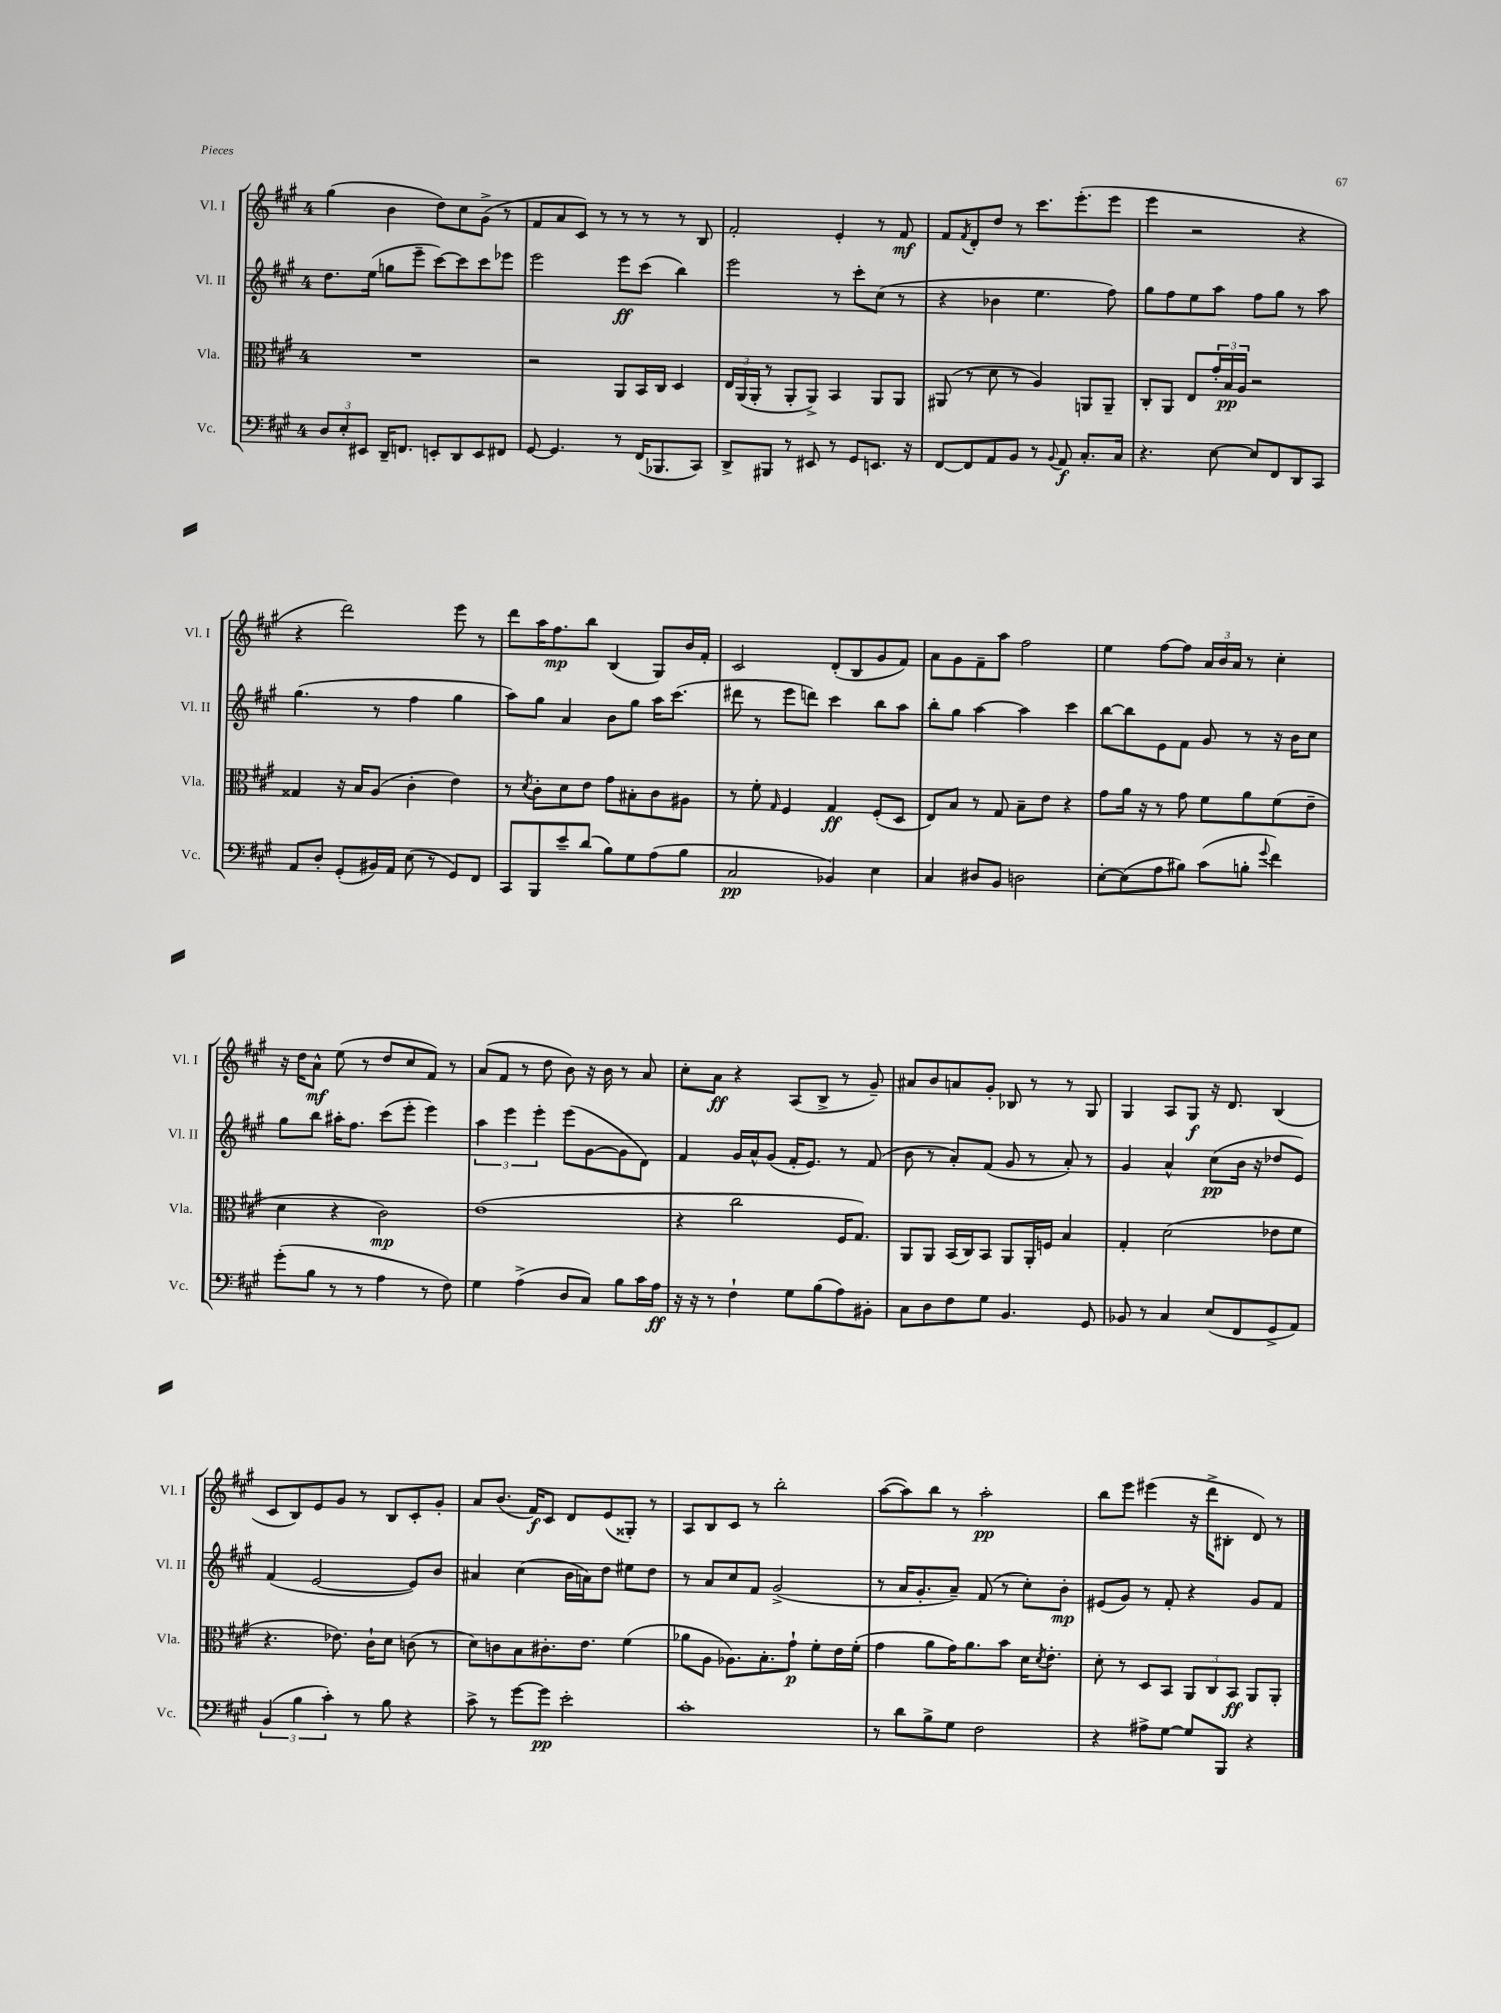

**kern	**dynam	**kern	**dynam	**kern	**dynam	**kern	**dynam
*part4	*part4	*part3	*part3	*part2	*part2	*part1	*part1
*staff4	*staff4	*staff3	*staff3	*staff2	*staff2	*staff1	*staff1
*I"Vc.	*	*I"Vla.	*	*I"Vl. II	*	*I"Vl. I	*
*I'Vc.	*	*I'Vla.	*	*I'Vl. II	*	*I'Vl. I	*
*clefF4	*	*clefC3	*	*clefG2	*	*clefG2	*
*k[f#c#g#]	*	*k[f#c#g#]	*	*k[f#c#g#]	*	*k[f#c#g#]	*
*M4/4	*	*M4/4	*	*M4/4	*	*M4/4	*
=16	=16	=16	=16	=16	=16	=16	=16
12D/L	.	1r	.	8.dd\L	.	(4gg#\	.
12E'/	.	.	.	.	.	.	.
12EE#X/J	.	.	.	.	.	.	.
.	.	.	.	(16ee\Jk	.	.	.
16DD~/KL	.	.	.	8ggn\L	.	4b\	.
8.FFn/J	.	.	.	.	.	.	.
.	.	.	.	8eee~\J	.	.	.
8EEn'/L	.	.	.	[8ccc#\L)	.	8dd\L)	.
8DD/	.	.	.	8ccc#\]	.	8cc#\	.
8EE/	.	.	.	8ccc#\	.	(8g#^\J	.
8FF#X/J	.	.	.	8eee-X\J	.	8r	.
=17	=17	=17	=17	=17	=17	=17	=17
[8GG#/	.	2r	.	2eee\	.	8f#/L	.
4.GG#/]	.	.	.	.	.	8a/	.
.	.	.	.	.	.	8c#/J)	.
.	.	.	.	.	.	8r	.
8r	.	8AA/L	.	8eee\L	ff	8r	.
(16FF#/KL	.	16BB/L	.	(8ccc#\J	.	8r	.
8.BBB-X/	.	16C#/JJ	.	.	.	.	.
.	.	4D/	.	4bb\)	.	8r	.
8CC#/J)	.	.	.	.	.	8B/	.
=18	=18	=18	=18	=18	=18	=18	=18
8DD^/L	.	24E/LL	.	2eee\	.	2f#'/	.
.	.	(24AA/	.	.	.	.	.
.	.	24AA'/JJ	.	.	.	.	.
8BBB#X/J	.	8r	.	.	.	.	.
8r	.	8AA'/L	.	.	.	.	.
8EE#X/	.	8AA^/J)	.	.	.	.	.
8r	.	4BB/	.	8r	.	4e'/	.
8GG#/L	.	.	.	8ccc#'\L	.	.	.
8.EEn/J	.	8AA/L	.	(8cc#\J	.	8r	.
.	.	8AA/J	.	8r	.	8f#/	mf
16r	.	.	.	.	.	.	.
=19	=19	=19	=19	=19	=19	=19	=19
[8FF#/L	.	(8AA#X/	.	4r	.	8f#/L	.
.	.	.	.	.	.	8qf#/	.
8FF#/]	.	8r	.	.	.	8d'/	.
8AA/	.	8d\	.	4b-X\	.	8dd/J	.
8BB/J	.	8r	.	.	.	8r	.
8r	.	4A/)	.	4.ee\	.	8.ccc#\L	.
8qqBB/	.	.	.	.	.	.	.
8AA/	f	.	.	.	.	.	.
.	.	.	.	.	.	(8.eee'\	.
8.C#'/L	.	8AAn/L	.	.	.	.	.
.	.	8AA~/J	.	8ff#\)	.	8eee\J	.
16C#/Jk	.	.	.	.	.	.	.
=20	=20	=20	=20	=20	=20	=20	=20
4.r	.	8C#'/L	.	8gg#\L	.	4eee\	.
.	.	8AA/J	.	8ff#\	.	.	.
.	.	8E/L	.	8ee\	.	2r	.
[8E\	.	24g#'/L	.	8aa\J	.	.	.
.	.	24B/	pp	.	.	.	.
.	.	24A/JJ	.	.	.	.	.
8E/L]	.	2r	.	8ff#\L	.	.	.
8FF#/	.	.	.	8gg#\J	.	.	.
8DD/	.	.	.	8r	.	4r	.
8CC#/J	.	.	.	8aa\	.	.	.
!!LO:LB:g=z
=21	=21	=21	=21	=21	=21	=21	=21
8AA/L	.	4G##X/	.	(4.gg#\	.	4r	.
8D'/J	.	.	.	.	.	.	.
(8GG#'/L	.	16r	.	.	.	2ddd\)	.
.	.	16B/KL	.	.	.	.	.
16BB#X/L)	.	(8A/J	.	8r	.	.	.
16AA/JJ	.	.	.	.	.	.	.
(8E\	.	4c#'\	.	4ff#\	.	.	.
8r	.	.	.	.	.	.	.
8GG#/L)	.	4e\)	.	4gg#\	.	8eee\	.
8FF#/J	.	.	.	.	.	8r	.
=22	=22	=22	=22	=22	=22	=22	=22
8CC#/L	.	8r	.	8aa\L)	.	8ddd\L	.
.	.	8qd/	.	.	.	.	.
8BBB/	.	8c#'\L	.	8gg#\J	.	16aa\K	.
.	.	.	.	.	.	8.ff#\	mp
8e~/	.	8d\	.	4a/	.	.	.
(8d/J	.	8e\J	.	.	.	8bb\J	.
8B\L)	.	8g#\L	.	8b\L	.	(4B/	.
8G#\	.	8B#X'\	.	8gg#\J	.	.	.
(8A\	.	8c#\	.	16aa\KL	.	8G#/L)	.
.	.	.	.	(8.ccc#\J	.	.	.
8B\J	.	8A#X\J	.	.	.	16b/L	.
.	.	.	.	.	.	16f#'/JJ	.
=23	=23	=23	=23	=23	=23	=23	=23
2C#/	pp	8r	.	8ddd#X\	.	2c#/	.
.	.	8f#'\	.	8r	.	.	.
.	.	16qqG#/	.	.	.	.	.
.	.	4F#/	.	8eee\L	.	.	.
.	.	.	.	8dddn\J)	.	.	.
4BB-X/)	.	4G#/	ff	4ccc#\	.	(8d'/L	.
.	.	.	.	.	.	8B/	.
4E\	.	(8F#'/L	.	8bb\L	.	8g#/	.
.	.	8D/J	.	8aa\J	.	8f#/J)	.
=24	=24	=24	=24	=24	=24	=24	=24
4C#/	.	8E/L)	.	8bb'\L	.	8a\L	.
.	.	8B/J	.	8gg#\J	.	8g#\	.
8D#X/L	.	8r	.	[4aa\	.	8f#~\	.
8BB/J	.	8G#/	.	.	.	8aa\J	.
2Dn\	.	8B~\L	.	4aa\]	.	2ff#\	.
.	.	8e\J	.	.	.	.	.
.	.	4r	.	4ccc#\	.	.	.
=25	=25	=25	=25	=25	=25	=25	=25
[8E'\L	.	8g#\L	.	[8bb\L	.	4ee\	.
(8E\]	.	16a\Jk	.	8bb\]	.	.	.
.	.	16r	.	.	.	.	.
8A\	.	8r	.	8e\	.	[8ff#\L	.
8B#X\J)	.	8g#\	.	8f#\J	.	8ff#\J]	.
(8c#\L	.	8f#\L	.	8g#/	.	24a/LL	.
.	.	.	.	.	.	24b/	.
.	.	.	.	.	.	24a/JJ	.
8Bn'\J	.	8a\	.	8r	.	8r	.
8qqg#/	.	.	.	.	.	.	.
4f#\)	.	(8f#\	.	16r	.	4cc#'\	.
.	.	.	.	16b\KL	.	.	.
.	.	8e~\J	.	8cc#\J	.	.	.
!!LO:LB:g=z
=26	=26	=26	=26	=26	=26	=26	=26
(8g#'\L	.	4d\	.	8gg#\L	.	16r	.
.	.	.	.	.	.	16dd\KL	.
8B\J	.	.	.	8bb\J	.	8a^^\J	mf
8r	.	4r	.	16aa#X'\KL	.	(8ee\	.
.	.	.	.	8.ff#\J	.	.	.
8r	.	.	.	.	.	8r	.
4A\	.	2c#\)	mp	(8ccc#\L	.	8dd/L	.
.	.	.	.	8eee'\J	.	8cc#/	.
8r	.	.	.	4eee\)	.	8f#/J)	.
8F#\)	.	.	.	.	.	8r	.
=27	=27	=27	=27	=27	=27	=27	=27
4G#\	.	(1e	.	6aa\	.	(8a/L	.
.	.	.	.	.	.	8f#/J	.
.	.	.	.	6eee\	.	.	.
(4A^\	.	.	.	.	.	8r	.
.	.	.	.	6eee'\	.	.	.
.	.	.	.	.	.	8dd\	.
8D/L	.	.	.	(8eee\L	.	8b\)	.
8C#/J)	.	.	.	[8g#\	.	16r	.
.	.	.	.	.	.	16b\	.
8B\L	.	.	.	8g#\]	.	8r	.
16c#\L	.	.	.	8d\J)	.	8a/	.
16A\JJ	ff	.	.	.	.	.	.
=28	=28	=28	=28	=28	=28	=28	=28
16r	.	4r	.	4f#/	.	8cc#'\L	.
16r	.	.	.	.	.	.	.
8r	.	.	.	.	.	8a\J	ff
4F#`\	.	2cc#\	.	16g#/LL	.	4r	.
.	.	.	.	16a^^/J	.	.	.
.	.	.	.	(8g#/J	.	.	.
8G#\L	.	.	.	16f#'/KL	.	(8A/L	.
.	.	.	.	8.e/J)	.	.	.
(8B\	.	.	.	.	.	8B^/J	.
8A\)	.	16F#/KL	.	8r	.	8r	.
.	.	8.G#/J)	.	.	.	.	.
8BB#X'\J	.	.	.	(8f#/	.	8g#~/)	.
=29	=29	=29	=29	=29	=29	=29	=29
8C#\L	.	8AA/L	.	8b\	.	8a#X/L	.
8D\	.	8AA/J	.	8r	.	8b/	.
8F#\	.	(16BB/LL	.	8a'/L)	.	8an/	.
.	.	16C#/J)	.	.	.	.	.
8G#\J	.	8BB/J	.	(8f#/J	.	8g#'/J	.
4.BB/	.	8AA/L	.	8g#/	.	8B-X/	.
.	.	16AA'/L	.	8r	.	8r	.
.	.	16Fn/JJ	.	.	.	.	.
.	.	4B/	.	8a'/)	.	8r	.
8GG#/	.	.	.	8r	.	8G#/	.
=30	=30	=30	=30	=30	=30	=30	=30
8BB-X/	.	4G#'/	.	4g#/	.	4G#/	.
8r	.	.	.	.	.	.	.
4C#/	.	(2d\	.	4a^^/	.	8A/L	.
.	.	.	.	.	.	8G#/J	f
(8E/L	.	.	.	(8cc#\L	pp	16r	.
.	.	.	.	.	.	8.d/	.
8FF#/	.	.	.	16b\Jk	.	.	.
.	.	.	.	16r	.	.	.
8GG#^/	.	8e-X\L	.	8dd-X/L	.	(4B/	.
8AA/J)	.	8f#\J	.	8e/J)	.	.	.
!!LO:LB:g=z
=31	=31	=31	=31	=31	=31	=31	=31
(6BB/	.	4.r	.	(4f#/	.	8c#/L	.
.	.	.	.	.	.	8B/)	.
6B\	.	.	.	.	.	.	.
.	.	.	.	[2e/	.	8e/	.
6c#'\)	.	.	.	.	.	.	.
.	.	8.e-X\)	.	.	.	8g#/J	.
8r	.	.	.	.	.	8r	.
.	.	16c#`\KL	.	.	.	.	.
8B\	.	8d\J	.	.	.	8B/L	.
4r	.	(8cn\	.	8e/L])	.	8c#'/	.
.	.	8r	.	8b/J	.	8g#'/J	.
=32	=32	=32	=32	=32	=32	=32	=32
8c#^\	.	8d\L)	.	4a#X/	.	8a/L	.
8r	.	8cn\	.	.	.	(8.b/J	.
[8g#\L	.	8B\	.	(4cc#\	.	.	.
.	.	.	.	.	.	16f#/KL)	f
8g#\J]	pp	8.c#X'\	.	.	.	8c#/J	.
2e'\	.	.	.	16b\LL	.	8d/L	.
.	.	8.e\J	.	16an\J)	.	.	.
.	.	.	.	8dd\J	.	(8e/	.
.	.	(4f#\	.	8ee#X\L	.	8G##X'/J)	.
.	.	.	.	8dd\J	.	8r	.
=33	=33	=33	=33	=33	=33	=33	=33
1c#'	.	8a-X\L	.	8r	.	8A/L	.
.	.	8A\J	.	8a/L	.	8B/	.
.	.	8.A-X\L)	.	8cc#/	.	8c#/J	.
.	.	.	.	8f#/J	.	8r	.
.	.	8.B'\	.	.	.	.	.
.	.	.	.	(2g#^/	.	2bb'\	.
.	.	8g#`\J	p	.	.	.	.
.	.	8f#'\L	.	.	.	.	.
.	.	16e\L	.	.	.	.	.
.	.	(16f#'\JJ	.	.	.	.	.
=34	=34	=34	=34	=34	=34	=34	=34
8r	.	4g#\	.	8r	.	([8aa\L	.
8d\L	.	.	.	16a/KL	.	8aa\])	.
.	.	.	.	8.g#'/	.	.	.
8B^\	.	8a\L	.	.	.	8bb\J	.
8G#\J	.	16g#\K)	.	8a~/J)	.	8r	.
.	.	8.a\	.	.	.	.	.
2F#\	.	.	.	(8f#/	.	2aa'\	pp
.	.	8b\J	.	8r	.	.	.
.	.	16d\KL	.	8cc#'\L)	.	.	.
.	.	8qd/	.	.	.	.	.
.	.	8.e'\J	.	.	.	.	.
.	.	.	.	8b'\J	mp	.	.
=35	=35	=35	=35	=35	=35	=35	=35
4r	.	8d'\	.	(8e#X/L	.	8bb\L	.
.	.	8r	.	8g#/J)	.	8eee\J	.
8A#X^\L	.	8D/L	.	8r	.	(4eee#X\	.
[8G#\J	.	8BB/J	.	8f#'/	.	.	.
8G#/L]	.	12AA/L	.	4r	.	16r	.
.	.	.	.	.	.	16ddd^\KL	.
.	.	12C#/	.	.	.	.	.
8BBB/J	.	.	.	.	.	8B#X'\J	.
.	.	12BB/J	ff	.	.	.	.
4r	.	8AA/L	.	8g#/L	.	8d/)	.
.	.	8AA'/J	.	8f#/J	.	8r	.
==	==	==	==	==	==	==	==
*-	*-	*-	*-	*-	*-	*-	*-
